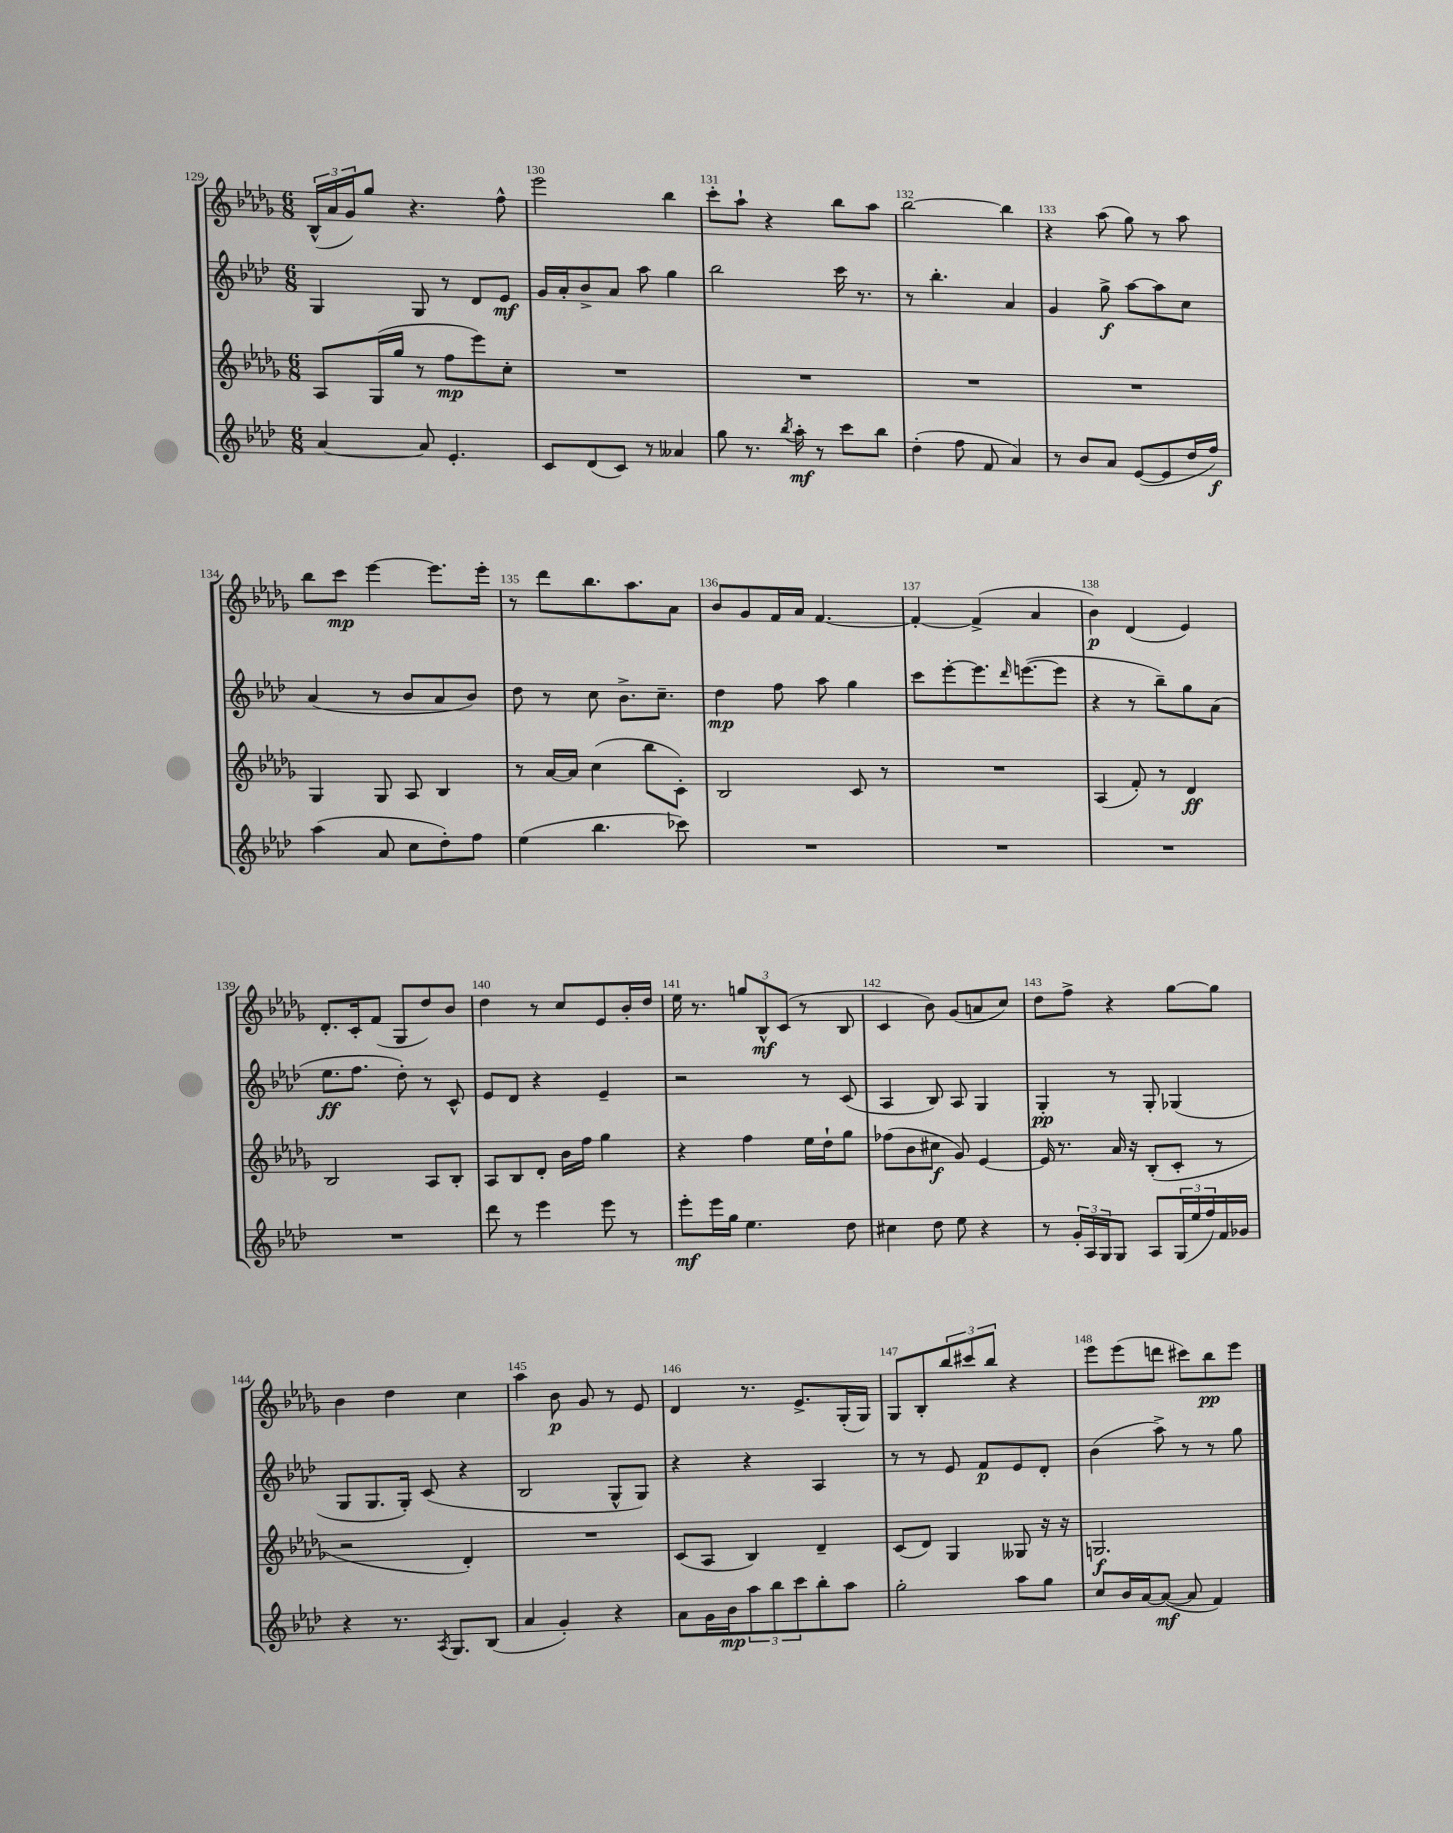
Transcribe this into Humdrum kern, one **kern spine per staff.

**kern	**kern	**kern	**kern
*staff4	*staff3	*staff2	*staff1
*clefG2	*clefG2	*clefG2	*clefG2
*k[b-e-a-d-]	*k[b-e-a-d-g-]	*k[b-e-a-d-]	*k[b-e-a-d-g-]
*M6/8	*M6/8	*M6/8	*M6/8
[4a-/	8A-/L	4G/	(24B-^^/LL
.	.	.	24a-/
.	.	.	24g-/J)
.	(16G-/L	.	8gg-/J
.	16gg-/JJ	.	.
8a-/]	8r	8G/	4.r
4.e-'/	8ff\L	8r	.
.	8eee-\)	8d-/L	.
.	8cc'\J	8e-/J	8ff^^\
=	=	=	=
8c/L	2.r	16g/LL	2eee-\
.	.	16a-'/J	.
(8d-/	.	8b-^/	.
8c/J)	.	8a-/J	.
8r	.	8aa-\	.
4a--/	.	4gg\	4bb-\
=	=	=	=
8gg\	2.r	2bb-\	8ccc'\L
8.r	.	.	8aa-`\J
.	.	.	4r
8qbb-/	.	.	.
16aa-'\	.	.	.
8r	.	.	.
8ccc\L	.	16ccc\	8bb-\L
.	.	8.r	.
8bb-\J	.	.	8aa-\J
=	=	=	=
(4dd-'\	2.r	8r	[2bb-\
.	.	4.bb-'\	.
8ff\	.	.	.
8f/	.	.	.
4a-/)	.	4a-/	4bb-\]
=	=	=	=
8r	2.r	4g/	4r
8b-/L	.	.	.
8a-/J	.	8gg^\	(8aa-\
([8e-/L	.	[8aa-\L	8gg-\)
8e-/]	.	8aa-\]	8r
16dd-/L	.	8cc\J	8aa-\
16ff/JJ)	.	.	.
=	=	=	=
(4aa-\	4G-/	(4a-/	8bb-\L
.	.	.	8ccc\J
8a-/	8G-/	8r	[4eee-\
8cc\L	8A-/	8b-/L	.
8dd-'\)	4B-/	8a-/	8.eee-\]L
8ff\J	.	8b-/J)	.
.	.	.	16eee-'\Jk
=	=	=	=
(4ee-\	8r	8dd-\	8r
.	[16a-/LL	8r	8ddd-\L
.	16a-/]JJ	.	.
4.bb-\	(4cc\	8cc\	8.bb-\
.	.	8.b-^\L	.
.	.	.	8.aa-\
.	8bb-\L	.	.
.	.	8.cc~\J	.
8ccc-\)	8c'\J)	.	8a-\J
=	=	=	=
2.r	2B-/	4dd-\	8b-/L
.	.	.	8g-/
.	.	8ff\	16f/L
.	.	.	16a-/JJ
.	.	8aa-\	[4.f/
.	8c/	4gg\	.
.	8r	.	.
=	=	=	=
2.r	2.r	8ccc\L	4f'/_
.	.	[8eee-'\	.
.	.	8.eee-\]	(4f^/]
.	.	16qqddd-/	.
.	.	([8.eee\	.
.	.	.	4a-/
.	.	8eee\]J	.
=	=	=	=
2.r	(4A-/	4r	4b-\)
.	8f'/)	8r	(4d-/
.	8r	8bb-~\L)	.
.	4d-/	8gg\	4e-/)
.	.	(8a-\J	.
=	=	=	=
2.r	2B-/	8.ee-\L	8.d-'/L
.	.	8.ff\J	16c'/k
.	.	.	(8f/J
.	.	8dd-'\)	8G-/L
.	8A-/L	8r	8dd-/)
.	8B-'/J	8c^^/	8b-/J
=	=	=	=
8ddd-\	8A-/L	8e-/L	4dd-\
8r	8B-/	8d-/J	.
4eee-\	8d-'/J	4r	8r
.	16b-\LL	.	8cc/L
.	16ff\JJ	.	.
8eee-\	4gg-\	4e-~/	8e-/
8r	.	.	16b-'/L
.	.	.	16dd-/JJ
=	=	=	=
8eee-'\L	4r	2r	16ee-\
.	.	.	8.r
16eee-\L	.	.	.
16gg\JJ	.	.	.
4.ee-\	4ff\	.	12gg/L
.	.	.	12B-^^/
.	.	.	(12c/J
.	16ee-\LL	8r	8r
.	16dd-`\J	.	.
8dd-\	8gg-\J	(8c/	8B-/
=	=	=	=
4cc#\	(8ff-\L	4A-/	4c/
.	8b-\	.	.
8dd-\	8cc#\J	8B-/)	8b-\)
8ee-\	8g-/)	8A-/	(8g-/L
4r	[4e-/	4G/	8a/
.	.	.	8cc/J)
=	=	=	=
8r	16e-/]	4G'/	8dd-\L
.	8.r	.	.
24g'/LL	.	.	8ff^\J
24A-/	.	.	.
24G/J	.	.	.
8G/J	16a-/	8r	4r
.	16r	.	.
8A-/L	(8B-'/L	8G'/	.
(24G/L	8c'/J	(4G-/	[8gg-\L
24ee-/	.	.	.
24ff/)	.	.	.
16f/	8r	.	8gg-\]J
16g-/JJ	.	.	.
=	=	=	=
4r	2r	8G/L	4b-\
.	.	8.G/	.
8.r	.	.	4dd-\
.	.	16G'/Jk)	.
.	.	(8c/	.
8qA-/	.	.	.
8.G/L	.	.	.
.	4d-'/)	4r	4cc\
(8B-/J	.	.	.
=	=	=	=
4a-/	2.r	2B-/	4aa-\
4g'/)	.	.	8b-\
.	.	.	8g-/
4r	.	8G^^/L	8r
.	.	8G/J)	8e-/
=	=	=	=
8a-\L	(8c/L	4r	4d-/
16g\L	8A-/J	.	.
16b-\J	.	.	.
12aa-\	4B-/)	4r	8.r
12bb-\	.	.	.
12ccc\	.	.	.
.	.	.	8.e-^/L
8bb-'\	4d-~/	4A-/	.
8aa-\J	.	.	(16G-'/L
.	.	.	16G-/JJ)
=	=	=	=
2gg'\	(8c/L	8r	8G-/L
.	8d-/J)	8r	8B-'/
.	4G-/	8e-/	12bb-/
.	.	.	12ccc#/
.	.	8f/L	.
.	.	.	12bb-/J
8aa-\L	8G--/	8e-/	4r
8gg\J	16r	8d-'/J	.
.	16r	.	.
=	=	=	=
8cc/L	2.G/	(4b-\	8eee-\L
16b-/L	.	.	(8eee-\
[16a-/J	.	.	.
(8a-/_J	.	8aa-^\)	8ddd\J
8a-/]	.	8r	8ccc#\L)
4f/)	.	8r	8bb-\
.	.	8gg\	8eee-\J
==	==	==	==
*-	*-	*-	*-
